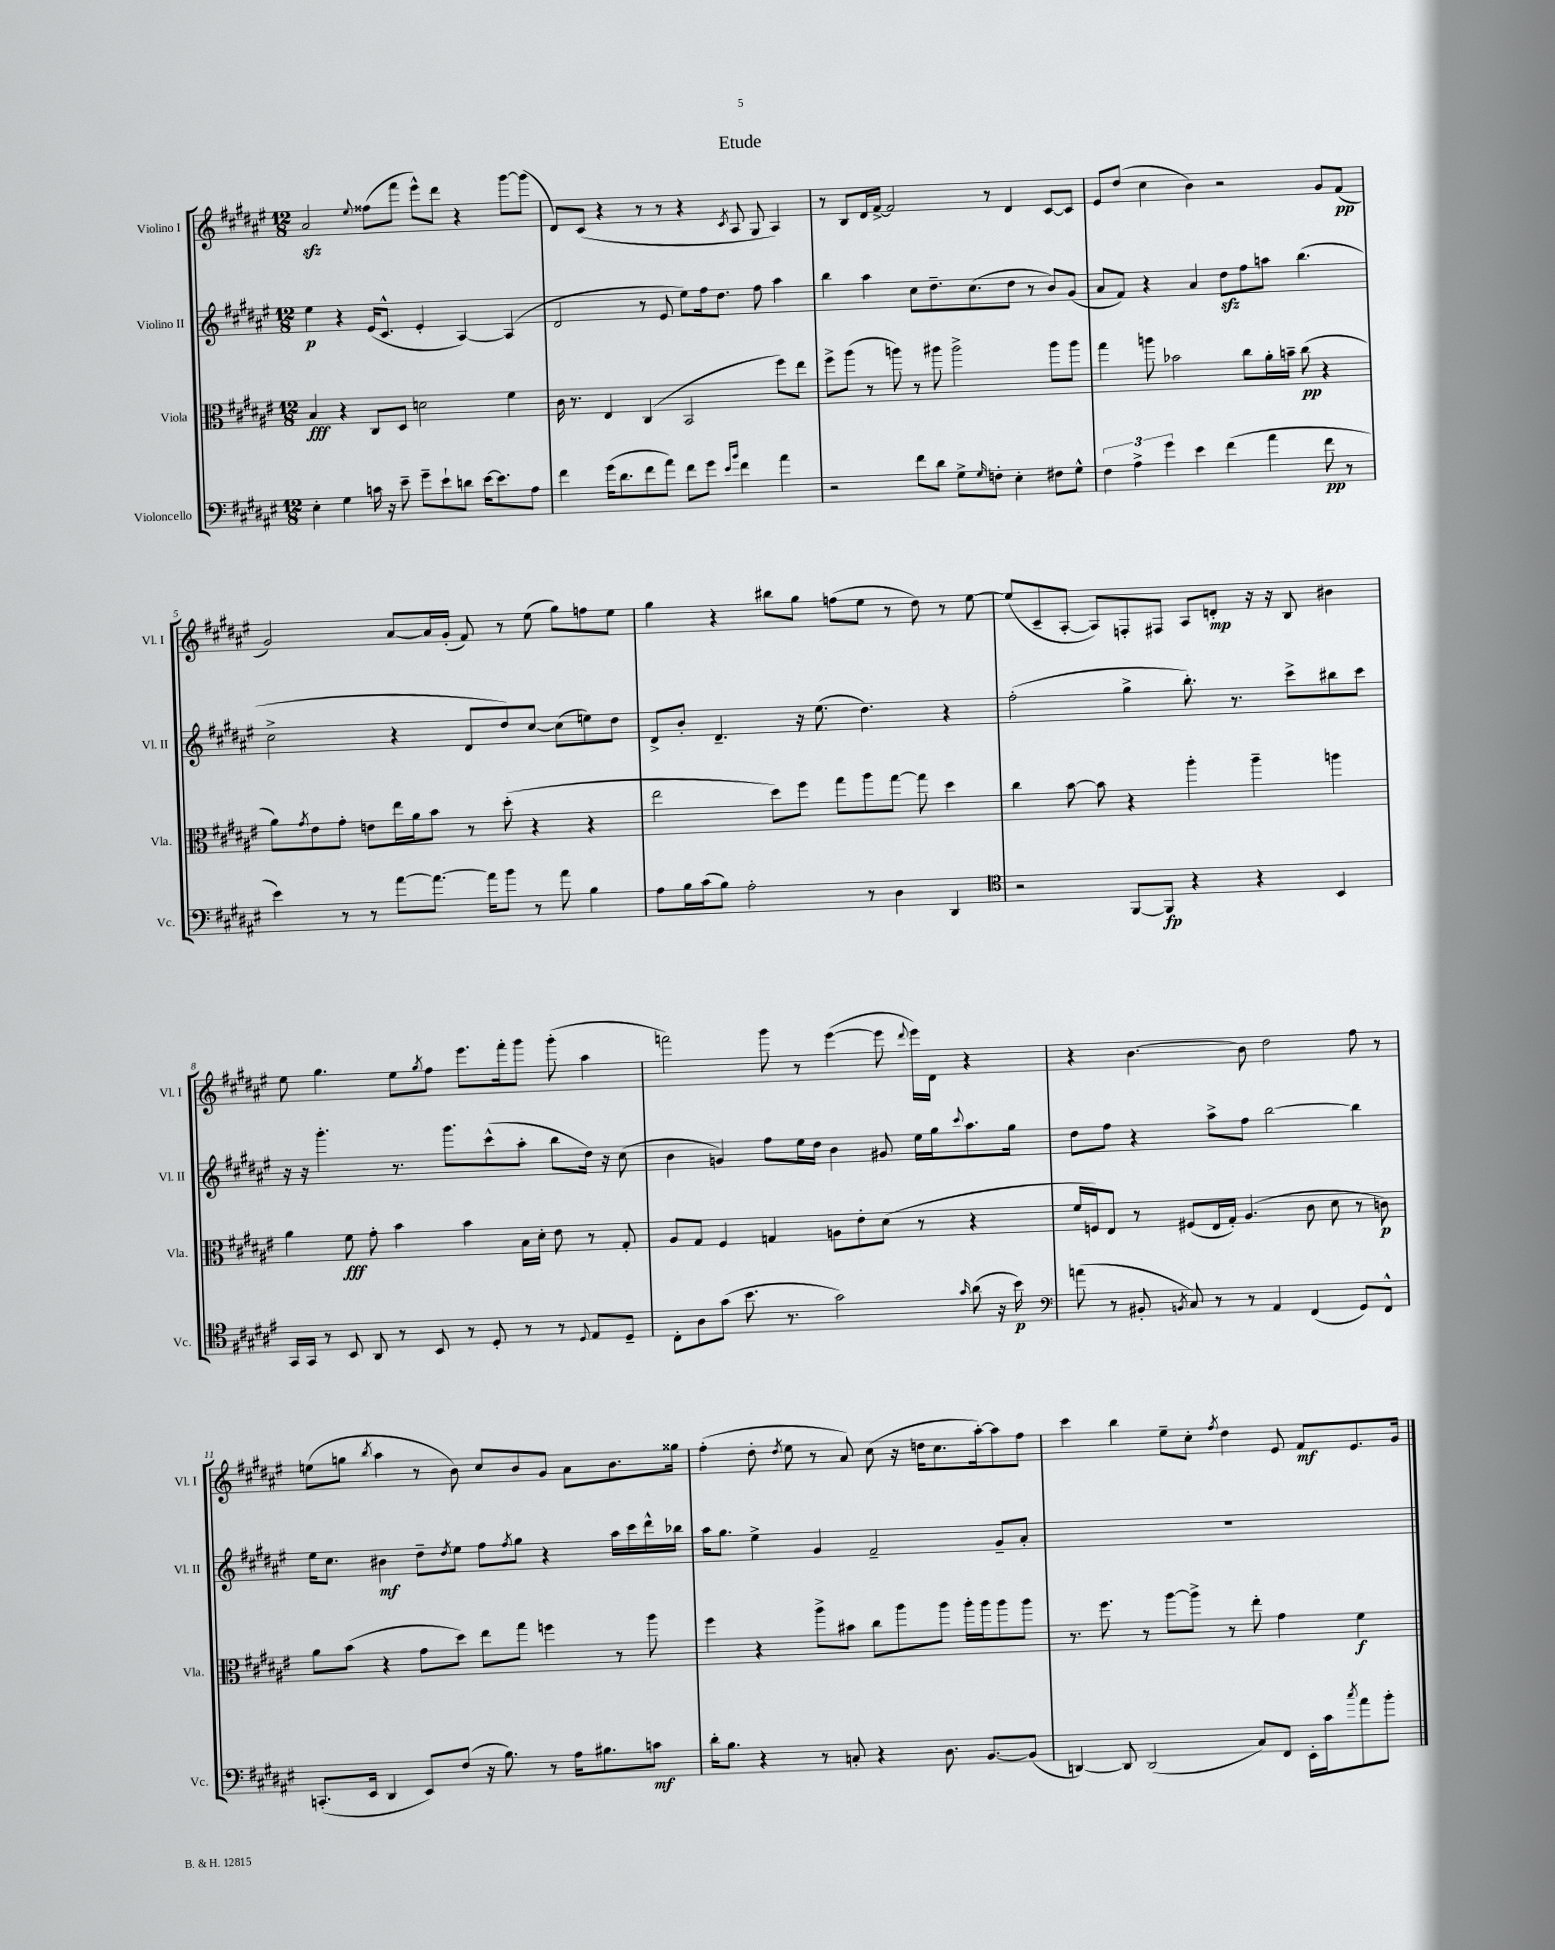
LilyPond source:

\header { title = "Etude" }
<<
\new StaffGroup <<
\new Staff = "s0" \with { instrumentName = "Violino I" shortInstrumentName = "Vl. I" } {
    \clef treble \key fis \major \numericTimeSignature \time 12/8
    ais'2\sfz \appoggiatura { eis''8 } fisis''8( fis'''8 eis'''8-^) dis'''8 r4 gis'''8~ gis'''8( |
    dis'8) cis'8( r4 r8 r8 r4 \acciaccatura { cis'8 } ais8 gis8 ais4) |
    r8 b8 dis'16 fis'16~-> fis'2 r8 dis'4 cis'8~ cis'8 |
    eis'8 dis''8( cis''4 b'4) r2 gis'8 fis'8\pp( |
    gis'2) ais'8~ ais'16 gis'16-.( fis'8) r8 eis''8( gis''8) f''8 eis''8 |
    gis''4 r4 bis''8 gis''8 f''8( eis''8 r8 dis''8) r8 eis''8~ |
    eis''8( cis'8-- ais8~-. ais8) f8-. fis8 ais8 d'8-.\mp r16 r16 b8 bis'4 |
    eis''8 gis''4. eis''8 \acciaccatura { gis''8 } fis''8 eis'''8. fis'''16-. gis'''8 gis'''8-.( ais''4 |
    f'''2) gis'''8 r8 eis'''4~( eis'''8 \appoggiatura { dis'''8 } eis'''16) dis'16 r4 |
    r4 b'4.~ b'8 dis''2 fis''8 r8 |
    e''8( g''8 \acciaccatura { b''8 } ais''4 r8 b'8) cis''8 b'8 gis'8 ais'8 b'8. gisis''16 |
    fis''4-.( dis''8-. \acciaccatura { dis''8 } eis''8 r8 ais'8) cis''8( r16 d''16 cis''8. ais''16~-.) ais''8 fis''8 |
    cis'''4 b''4 eis''8-- cis''8-. \acciaccatura { fis''8 } dis''4 eis'8 fis'8\mf eis'8. gis'16 \bar "|." |
}
\new Staff = "s1" \with { instrumentName = "Violino II" shortInstrumentName = "Vl. II" } {
    \clef treble \key fis \major \numericTimeSignature \time 12/8
    eis''4\p r4 eis'16( cis'8.-^ eis'4-. ais4~) ais4( |
    dis'2 r8 eis'8 eis''8) fis''16 dis''8. fis''8 ais''4 |
    b''4 ais''4 cis''8 dis''8.-- cis''8.( dis''8 r8 b'8) gis'8( |
    ais'8 fis'8) r4 ais'4 dis''8\sfz fis''8 a''8 b''4.( |
    cis''2-> r4 dis'8 dis''8) cis''8~ cis''8( e''8) dis''8 |
    dis'8-> b'8-. dis'4.-- r16 eis''8.( dis''4.) r4 |
    fis''2-.( gis''4-> b''8.-.) r8. cis'''8-> bis''8 cis'''8 |
    r16 r16 gis'''4.-. r8. gis'''8. cis'''8-^( ais''8-. b''8 dis''16) r16 cis''8( |
    b'4 g'4) fis''8 eis''16 dis''16 b'4 gis'8 eis''16 gis''16 \appoggiatura { cis'''8 } ais''8. gis''16 |
    dis''8 fis''8 r4 ais''8-> fis''8 b''2~ b''4 |
    eis''16 cis''8. bis'4\mf dis''8-- \acciaccatura { dis''8 } eis''8 fis''8 \acciaccatura { fis''8 } gis''8 r4 ais''16 cis'''16 dis'''16-^ bes''16 |
    ais''16 gis''8. eis''4-> gis'4 fis'2-- gis'8-- ais'8-. |
    R1. \bar "|." |
}
\new Staff = "s2" \with { instrumentName = "Viola" shortInstrumentName = "Vla." } {
    \clef alto \key fis \major \numericTimeSignature \time 12/8
    b4\fff r4 cis8 dis8 d'2 fis'4 |
    cis'16 r8. eis4 cis4( b,2 fis''8) eis''8 |
    fis''8-> ais''8( r8 a''8) r8 ais''8 ais''2-> ais''8 ais''8 |
    gis''4 a''8 bes'2 cis''8 ais'16-. b'16-- cis''8\pp( r4 |
    ais'8) \acciaccatura { gis'8 } eis'8 gis'8-. e'8 eis''16 ais'16 b'8 r8 dis''8-.( r4 r4 |
    eis''2 dis''8) fis''8 gis''8 ais''8 gis''8~ gis''8 dis''4 |
    cis''4 b'8~ b'8 r4 ais''4-. ais''4-- a''4 |
    ais'4 fis'8\fff gis'8-. b'4 b'4 b16 dis'16-. eis'8 r8 gis8-. |
    ais8 gis8 fis4 g4 a8 eis'8-. dis'8( r8 r4 |
    fis'16 f16) eis8 r8 fis8( eis16 gis16-.) ais4.( cis'8 dis'8 r8 c'8\p) |
    ais'8 b'8( r4 gis'8 dis''8) eis''8 gis''8 f''4 r8 ais''8 |
    fis''4 r4 ais''8-> bis'8 cis''8 ais''8 ais''8 ais''16-. ais''16 ais''8 ais''8 |
    r8. fis''8. r8 ais''8~ ais''8-> r8 eis''8-. gis'4 fis'4\f \bar "|." |
}
\new Staff = "s3" \with { instrumentName = "Violoncello" shortInstrumentName = "Vc." } {
    \clef bass \key fis \major \numericTimeSignature \time 12/8
    eis4-. gis4 c'16 r16 eis'8-- gis'8-- eis'8-! d'8 eis'16~ eis'8. ais8 |
    fis'4 gis'16( dis'8. fis'8 ais'8) fis'8 gis'8 \grace { eis'16 b'16 } fis'4 ais'4 |
    r2 fis'8 dis'8 gis8-> \grace { gis16 } f8-. eis4-. fis8 gis8-^ |
    \tuplet 3/2 { fis4 ais4-> gis'4 } eis'4 fis'4( ais'4 fis'8\pp r8 |
    eis'4) r8 r8 ais'8~ ais'8.~ ais'16 b'8 r8 ais'8 b4 |
    ais8 b16 cis'16( b8) ais2-. r8 dis4 dis,4 |
    \clef tenor r2 fis,8~ fis,8\fp r4 r4 b,4 |
    gis,16 gis,16 r8 b,8 ais,8 r8 b,8 r8 dis8-. r8 r8 \appoggiatura { dis8 } eis8 dis8-- |
    cis8-. ais8 gis'8( b'8. r8. gis'2) \grace { gis'16 } ais'8( r16 b'16\p) |
    \clef bass a'8( r8 bis,8-. \acciaccatura { b,8 } cis8) r8 r8 ais,4 fis,4( gis,8) fis,8-^ |
    c,8.-.( eis,16 dis,4 eis,8) fis8( r16 b8.) r8 ais16 bis8. c'8\mf |
    dis'16-. b8. r4 r8 c8-. r4 dis8. b,8.~ b,8( |
    d,4~) d,8 d,2( cis8) fis,8 eis,16-. cis'16 \acciaccatura { cis''8 } ais'8 b'8-. \bar "|." |
}
>>
>>
